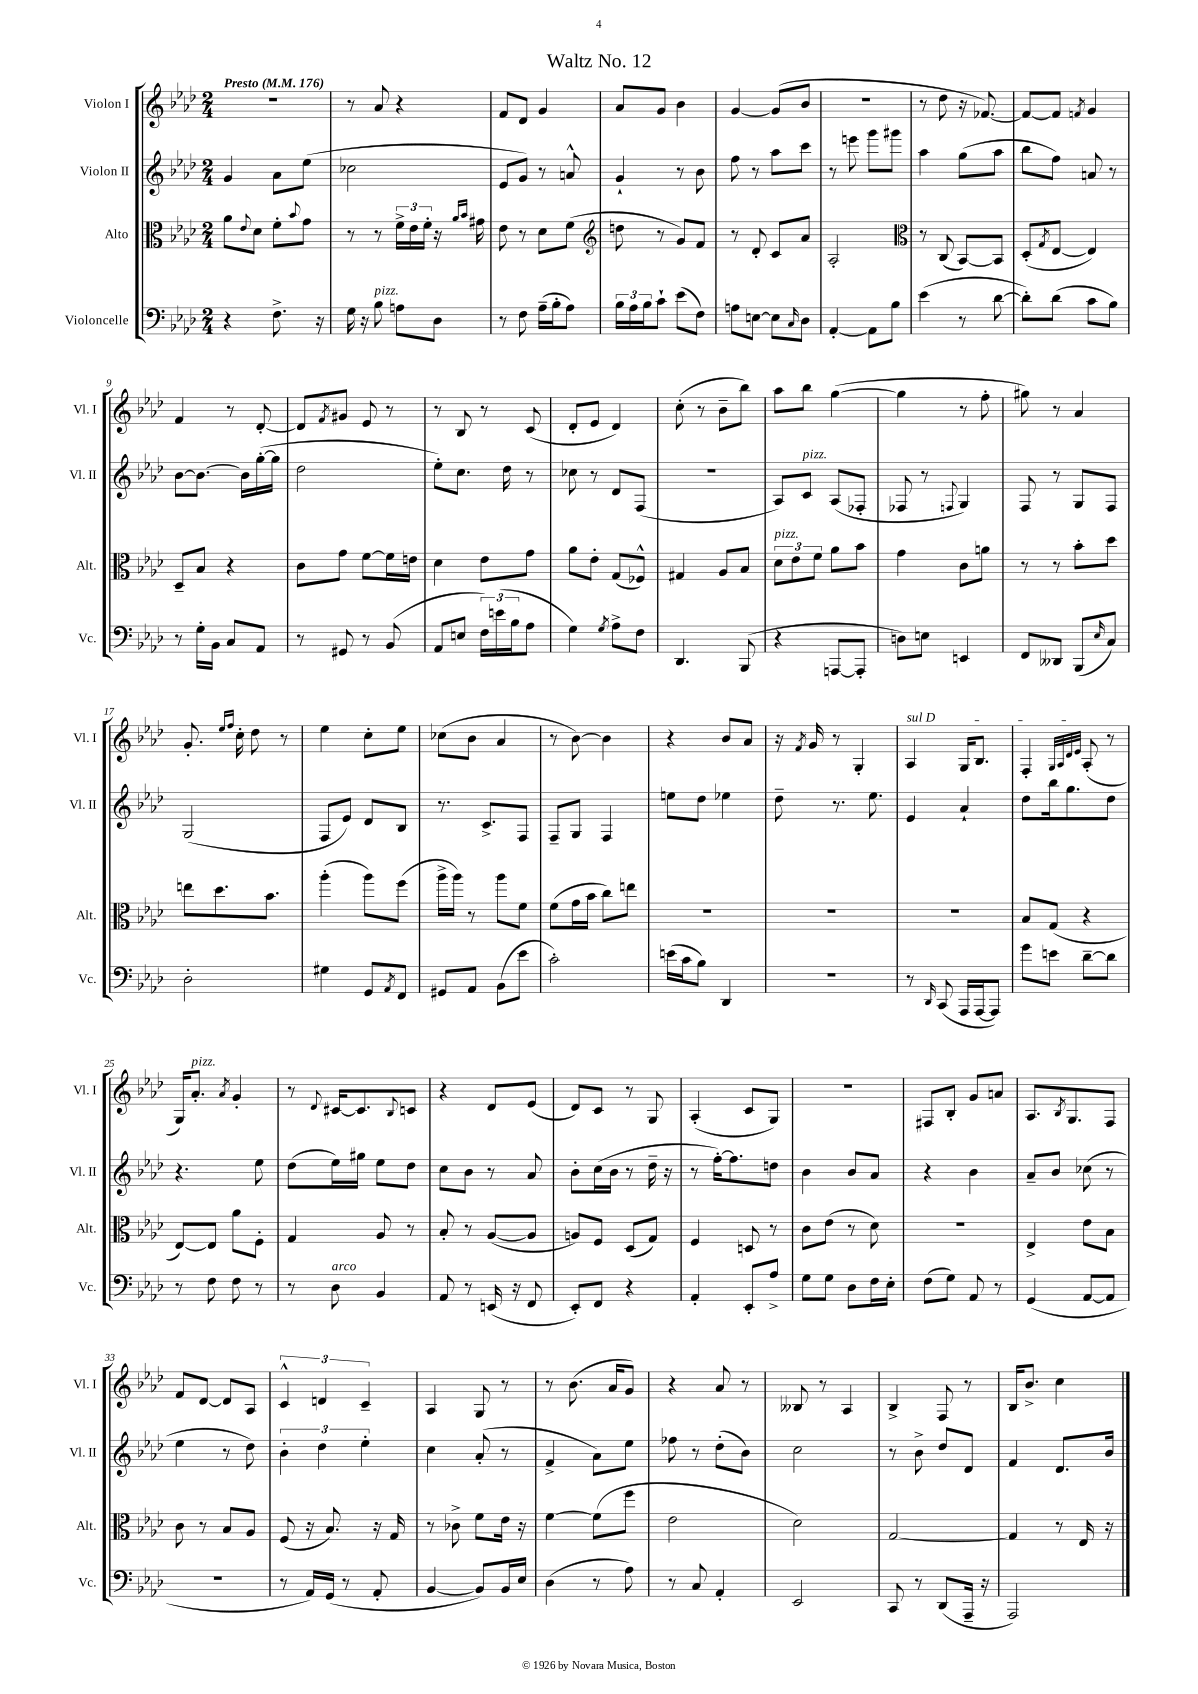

**kern	**kern	**kern	**kern
*staff4	*staff3	*staff2	*staff1
*clefF4	*clefC3	*clefG2	*clefG2
*k[b-e-a-d-]	*k[b-e-a-d-]	*k[b-e-a-d-]	*k[b-e-a-d-]
*M2/4	*M2/4	*M2/4	*M2/4
*MM176	*MM176	*MM176	*MM176
4r	8a-	4g	2r
.	8qqe-	.	.
.	8d-	.	.
8.F^	8f'	8a-	.
.	8qqb-	.	.
.	8g	(8ee-	.
16r	.	.	.
=	=	=	=
16G	8r	2cc-	8r
16r	.	.	.
8B-	8r	.	8a-
8A	24f^	.	4r
.	24e-	.	.
.	24f'	.	.
8D-	16r	.	.
.	16qqa-	.	.
.	16qqb-	.	.
.	16g#	.	.
=	=	=	=
8r	8e-	8e-	8f
8F	8r	8g)	8d-
(16A-~	8d-	8r	4g
16B-'	.	.	.
8A-)	(8f	8a^^	.
=	=	=	=
*	*clefG2	*	*
24B-	8dd	4g`	8a-
24A-	.	.	.
24B-	.	.	.
8c`	8r	.	8g
(8e-	8g)	8r	4b-
8F)	8f	8b-	.
=	=	=	=
8A	8r	8ff	[4g
[8E	8d-'	8r	.
8E]	8c	8aa-	(8g]
16qqC	.	.	.
8D-	8a-	8ccc	8b-
=	=	=	=
[4AA-'	2A-'	8r	2r
.	.	8eee	.
8AA-]	.	8ggg	.
8B-	.	8ggg#	.
=	=	=	=
*	*clefC3	*	*
(4e-	8r	4aa-	8r
.	(8C	.	8dd-
8r	[8BB-)	(8gg	16r
.	.	.	[8.f-)
[8d-	8BB-]	8aa-	.
=	=	=	=
8d-'])	(8D-'	8bb-	8f-_
.	8qG	.	.
(8d-	[8E-	8ff)	8f-]
.	.	.	8qf
8c	4E-])	8a	4g
8B-)	.	8r	.
=	=	=	=
8r	8D-~	[8b-	4f
16G'	8B-	8.b-_	.
16BB-	.	.	.
8C	4r	.	8r
.	.	16b-]	.
8AA-	.	([16gg'	[8d-'
.	.	16gg]	.
=	=	=	=
8r	8c	2dd-	8d-]
.	.	.	8qf
8GG#	8g	.	8g#
8r	[8f	.	8e-
(8BB-	16f]	.	8r
.	16e	.	.
=	=	=	=
8AA-	4d-	8ee-')	8r
8E	.	8.cc	8B-
24F)	8e-	.	8r
(24e	.	.	.
.	.	16dd-	.
24B-	.	.	.
8A-	8g	8r	(8c
=	=	=	=
4G)	8a-	8cc-	8d-'
.	8e-'	8r	8e-
8qG	.	.	.
8A-^	(8G	8d-	4d-)
8F	8F-^^)	(8F	.
=	=	=	=
4.DD-	4G#	2r	(8cc'
.	.	.	8r
.	8A-	.	8b-~
(8BBB-	8B-	.	8bb-)
=	=	=	=
4r	12d-	8A-)	8aa-
.	12e-	.	.
.	.	8c	8bb-
.	12f	.	.
[8AAA	8a-	(8A-	([4gg
8AAA']	8b-	8F-'	.
=	=	=	=
8D)	4g	8F-	4gg]
8E	.	8r	.
.	.	8qqF	.
4EE	8c	4G)	8r
.	8a	.	8ff'
=	=	=	=
8FF	8r	8F	8gg#)
8DD--	8r	8r	8r
(8BBB-	8b-'	8G	4a-
16qqE-	.	.	.
8C)	8dd-	8F	.
=	=	=	=
2D-'	8ee	(2G	8.g'
.	8.dd-	.	.
.	.	.	16qqee-
.	.	.	16qqff
.	.	.	16cc'
.	.	.	8dd-
.	8.b-	.	.
.	.	.	8r
=	=	=	=
4G#	(4aa-'	8F	4ee-
.	.	8e-)	.
8GG	8aa-)	8d-	8cc'
8qAA-	.	.	.
8FF	(8ff	8B-	8ee-
=	=	=	=
8GG#	16aa-^	8.r	(8cc-
.	16aa-)	.	.
8AA-	8r	.	8b-
.	.	8.c^	.
(8BB-	8aa-	.	4a-
8e-	8f	8F	.
=	=	=	=
2c')	(8f	8F~	8r
.	16g	8G	[8b-)
.	16b-	.	.
.	8cc)	4F	4b-]
.	8ee	.	.
=	=	=	=
(16e	2r	8ee	4r
16c	.	.	.
8B-)	.	8dd-	.
4DD-	.	4ee-	8b-
.	.	.	8a-
=	=	=	=
2r	2r	8dd-~	16r
.	.	.	8qf
.	.	.	16g
.	.	8.r	8r
.	.	.	4G'
.	.	8.ee-	.
=	=	=	=
8r	2r	4e-	4A-
16qqDD-	.	.	.
(8CC	.	.	.
16AAA-	.	4a-`	16G
[16AAA-	.	.	8.B-
8AAA-])	.	.	.
=	=	=	=
8g	8B-	8dd-	4F'
8e	(8G	16bb-	.
.	.	8.gg	.
.	.	.	32qqG
.	.	.	32qqA-
.	.	.	32qqd-
.	.	.	32qqe-
[8d-~	4r	.	(8A-'
8d-]	.	8dd-	8r
=	=	=	=
8r	[8E-)	4.r	16G)
.	.	.	8.a-'
8F	8E-]	.	.
.	.	.	8qa-
8F	8a-	.	4g'
8r	8F'	8ee-	.
=	=	=	=
8r	4G	(8dd-	8r
.	.	.	8qqd-
8D-	.	16ee-)	[16c#
.	.	16gg#	8.c#]
4BB-	8A-	8ee-	.
.	.	.	8qqB-
.	8r	8dd-	8c
=	=	=	=
8AA-	8B-'	8cc	4r
8r	8r	8b-	.
(16EE	([8A-	8r	8d-
16r	.	.	.
8FF	8A-]	8a-	(8e-
=	=	=	=
8EE-')	8A)	8b-'	8d-)
8FF	8F	(16cc	8c
.	.	16b-	.
4r	(8D-	8r	8r
.	8G)	16dd-~	8G
.	.	16r	.
=	=	=	=
4AA-'	4F	8r	(4A-'
.	.	[16ff')	.
.	.	8.ff]	.
8EE-'	8D	.	8c
8A-^	8r	8dd	8G)
=	=	=	=
8G	8c	4b-	2r
8G	(8e-	.	.
8D-	8r	8b-	.
16F	8d-)	8a-	.
16E-'	.	.	.
=	=	=	=
(8F	2r	4r	8F#
8G)	.	.	8B-'
8AA-	.	4b-	8g
8r	.	.	8a
=	=	=	=
(4GG	4E-^	8a-~	8.A-
.	.	8b-	.
.	.	.	8qB-
.	.	.	8.G
[8AA-	8e-	(8cc-	.
8AA-]	8B-	8r	8F
=	=	=	=
2r	8c	4ee-	8f
.	8r	.	[8d-
.	8B-	8r	8d-]
.	8A-	8dd-)	8A-
=	=	=	=
8r	(8F	6b-'	6c^^
16AA-)	16r	.	.
.	.	6dd-	6d
(16GG	8.B-)	.	.
8r	.	.	.
.	.	6ee-'	6c~
8AA-'	16r	.	.
.	16G	.	.
=	=	=	=
[4BB-	8r	4cc	4A-
.	8c-^	.	.
8BB-])	8f	(8a-'	8G
16BB-	16e-	8r	8r
16E-	16r	.	.
=	=	=	=
(4D-	[4f	4f^	8r
.	.	.	(8.b-
8r	(8f]	8a-)	.
.	.	.	16a-
8A-)	8ff	8ee-	8g)
=	=	=	=
8r	2e-	8ff-	4r
8C	.	8r	.
4AA-'	.	(8dd-'	8a-
.	.	8b-)	8r
=	=	=	=
2EE-	2d-)	2cc	8B--
.	.	.	8r
.	.	.	4A-
=	=	=	=
8CC	[2G	8r	4B-^
8r	.	8b-^	.
(8DD-	.	8dd-	8F
16AAA-~	.	8d-	8r
16r	.	.	.
=	=	=	=
2AAA-)	4G]	4f	16B-
.	.	.	8.b-^
.	8r	8.d-	4cc
.	16E-	.	.
.	16r	16b-	.
==	==	==	==
*-	*-	*-	*-
